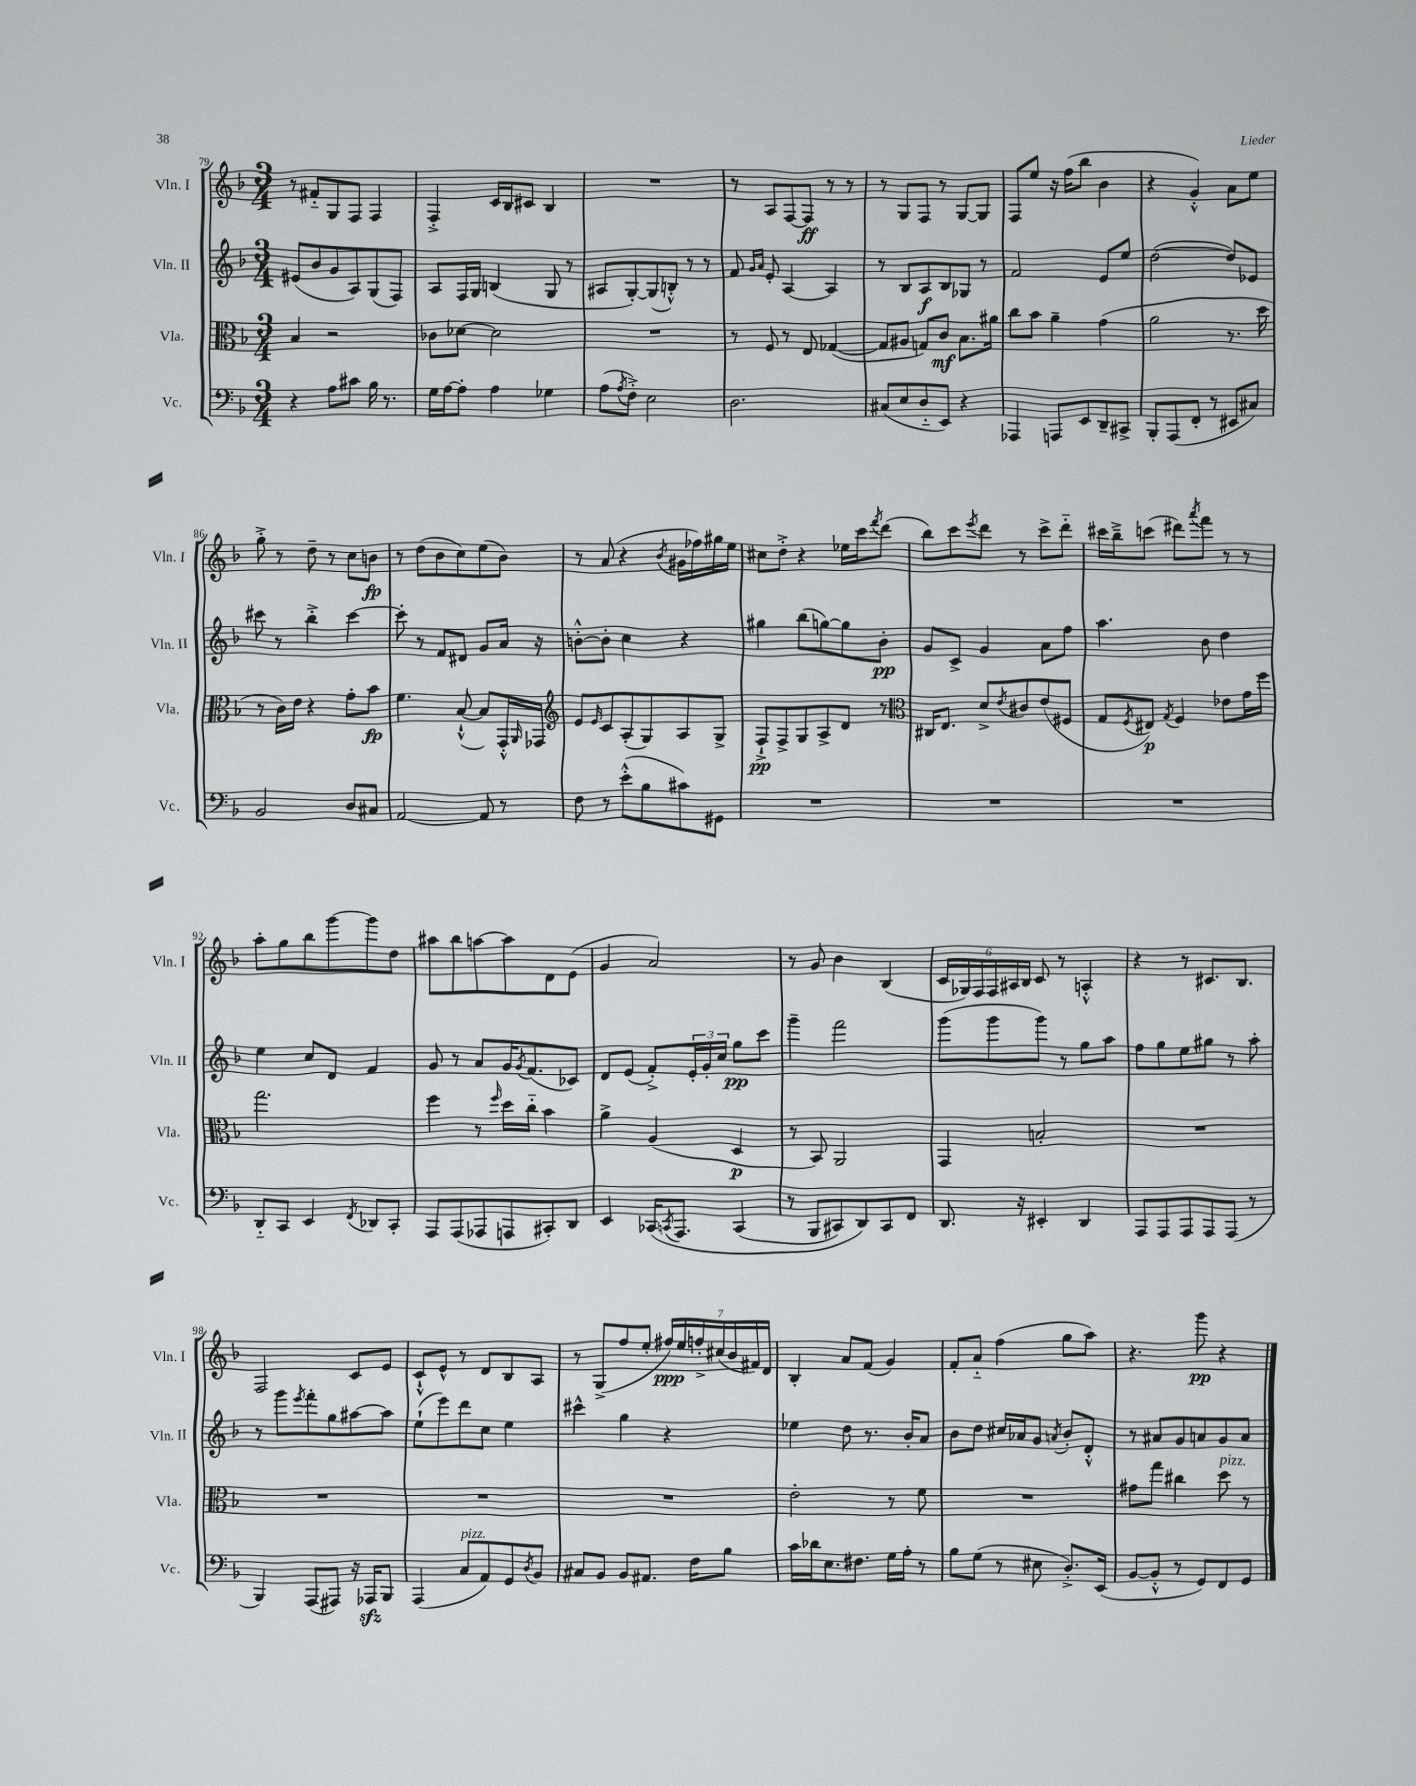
<<
\new StaffGroup <<
\new Staff = "s0" \with { instrumentName = "Vln. I" shortInstrumentName = "Vln. I" } {
    \clef treble \key f \major \numericTimeSignature \time 3/4
    r8 fis'8-_ g8 f8 f4 |
    f4-.-> c'16 bes16 cis'8 bes4 |
    R2. |
    r8 a8 f8~ f8\ff r8 r8 |
    r8 g8 f8 r8 g8~ g8 |
    f8 e''8 r16 f''16( bes''8 bes'4 |
    r4 g'4-.-^) a'8 e''8 |
    g''8-.-> r8 d''8-- r8 c''8 b'8\fp |
    r8 d''8( bes'8 c''8) e''8( bes'8) |
    r8 a'8( r4 \acciaccatura { bes'8 } gis'16 fes''16) gis''16 e''16 |
    cis''8 d''8-.-> r4 ees''16 c'''16 \acciaccatura { f'''8 } d'''8( |
    bes''8) c'''8 \acciaccatura { e'''8 } d'''8 r8 c'''8-> d'''8-_ |
    cis'''16 bes''16---> c'''8( dis'''8) \acciaccatura { a'''8 } f'''8 r8 r8 |
    a''8-. g''8 bes''8 g'''8~ g'''8 d''8 |
    ais''8 bes''8 a''8~ a''8 d'8 e'8( |
    g'4 a'2) |
    r8 g'8 bes'4 bes4( |
    \tuplet 6/4 { c'16 ges16) f16 f16 ais16 bes16 } c'8 r8 a4-.-^ |
    r4 r8 cis'8. bes8. |
    f2 c'8 e'8 |
    c'8-!-^ e'8-^ r8 d'8 bes8 a8 |
    r8 g8->( f''8 e''8-. \tuplet 7/4 { fis''16\ppp) e''16 f''16-.-> cis''16( bes'16 fis'16) d'16 } |
    bes4-. a'8 f'8( g'4) |
    f'8-. a'8-_ f''4( g''8 a''8) |
    r4. g'''8\pp r4 \bar "|." |
}
\new Staff = "s1" \with { instrumentName = "Vln. II" shortInstrumentName = "Vln. II" } {
    \clef treble \key f \major \numericTimeSignature \time 3/4
    eis'8( bes'8 g'8 a8) g8( f8) |
    a8 f16 g16 b4( g8 r8 |
    ais8 g8~-.) g8( b8-.-^) r8 r8 |
    f'8 \grace { g'16 a'16 } e'8-. a4~ a4 |
    r8 bes8 a8\f bes8 ges8 r8 |
    f'2 e'8 e''8 |
    d''2~( d''8) ees'8 |
    cis'''8 r8 bes''4-.-> cis'''4~ |
    cis'''8-. r8 f'8 dis'8 g'8 a'16 r16 |
    b'8~-.-^ b'8-. c''4 r4 |
    gis''4 bes''8( g''8~) g''8 bes'8-.\pp |
    g'8 c'8-> g'4 a'8 f''8 |
    a''4. bes'8 d''4 |
    e''4 c''8 d'8 f'4 |
    g'8 r8 a'8 g'16 \acciaccatura { g'8 } f'8.( ces'8) |
    d'8 e'8( f'8-.->) \tuplet 3/2 { e'16-. g'16-. c''16 } g''8\pp c'''8 |
    g'''4-- f'''2 |
    g'''8( g'''8 g'''8) r8 g''8 a''8 |
    f''8 g''8 e''8 gis''8 r8 a''8-. |
    r8 g'''8 \acciaccatura { e'''8 } f'''8-. g''8 ais''8~ ais''8 |
    e''8-!( e'''8) d'''8 c''8 e''4 |
    cis'''4-^ g''4 r4 |
    ees''4 d''8 r8. bes'16-. a'8 |
    bes'8 d''8 cis''16 aes'16 g'8 \acciaccatura { a'8 } bes'8-. d'8-.-^ |
    r8 ais'8 g'8 a'8 g'8 a'8 \bar "|." |
}
\new Staff = "s2" \with { instrumentName = "Vla." shortInstrumentName = "Vla." } {
    \clef alto \key f \major \numericTimeSignature \time 3/4
    bes4 r2 |
    ces'8 des'8~ des'2 |
    R2. |
    r8 f8 r8 e8 ges4~( |
    ges8 ais8 g8) c'8\mf bes8. ais'16 |
    c''8 bes'8 a'4-- g'4( |
    a'2 r8. d''16 |
    r8 c'16) e'16 r4 g'8-. bes'8\fp |
    f'4. bes8~-!-^( bes8) g,16-.-^ \grace { a,16 } ges,16 |
    \clef treble e'8 \grace { e'16 } c'8 a8-.( g8) a8 g8-> |
    f8-!->\pp f8-> g8 a8-> d'8 r8 |
    \clef alto cis16 e8. d'8-> \acciaccatura { e'8 } cis'8 e'8( fis8 |
    g8 \acciaccatura { f8 } eis8\p) \acciaccatura { g8 } f4 ees'8 g'16 f''16 |
    g''2. |
    f''4 r8 \grace { f''16 } d''16 c''16-_ bes'4 |
    a'4-> a4( d4\p |
    r8 bes,8) a,2 |
    g,4 b2-. |
    R2. |
    R2. |
    R2. |
    R2. |
    e'2-. r8 f'8 |
    R2. |
    gis'8 g''8 cis''4 d''8^\markup { \italic "pizz." } r8 \bar "|." |
}
\new Staff = "s3" \with { instrumentName = "Vc." shortInstrumentName = "Vc." } {
    \clef bass \key f \major \numericTimeSignature \time 3/4
    r4 a8 cis'8 bes16 r8. |
    g16 a16~ a8-. a4 ges4 |
    a8( \acciaccatura { a8 } f8-.->) e2 |
    d2. |
    cis8( e8 d8-_ e,8) r4 |
    aes,,4 a,,8 e,8 d,8-- cis,8-> |
    bes,,8-. a,,8( f,8-. r8 eis,8 cis8) |
    bes,2 d8 cis8 |
    a,2~ a,8 r8 |
    f8 r8 e'8-.-^( bes8 cis'8) gis,8 |
    R2. |
    R2. |
    R2. |
    d,8-_ c,8 e,4 \acciaccatura { f,8 } des,8 c,8-. |
    a,,8 a,,8( aes,,8 a,,8 cis,8-.) d,8 |
    e,4 ces,16\( \acciaccatura { c,8 } a,,8. c,4( |
    r8 bes,,8 cis,8) d,8\) cis,8 f,8 |
    d,8. r16 eis,4-. d,4 |
    a,,8 a,,8 a,,8 a,,8 a,,8( r8 |
    bes,,4) a,,8( ais,,8) r16 aes,,16\sfz bes,,8 |
    a,,4( c8^\markup { \italic "pizz." } a,8) g,8 \acciaccatura { d8 } bes,8 |
    cis8 bes,8 bes,8 ais,8. f16 bes8 |
    c'16 des'16 e8. fis8. g16 a16-. r8 |
    bes8 g8( r8 eis8 d8.-.->) e,16( |
    bes,8~ bes,8-.-^ r8 g,8) f,8 g,8 \bar "|." |
}
>>
>>
\layout { \context { \Score currentBarNumber = #79 } }
